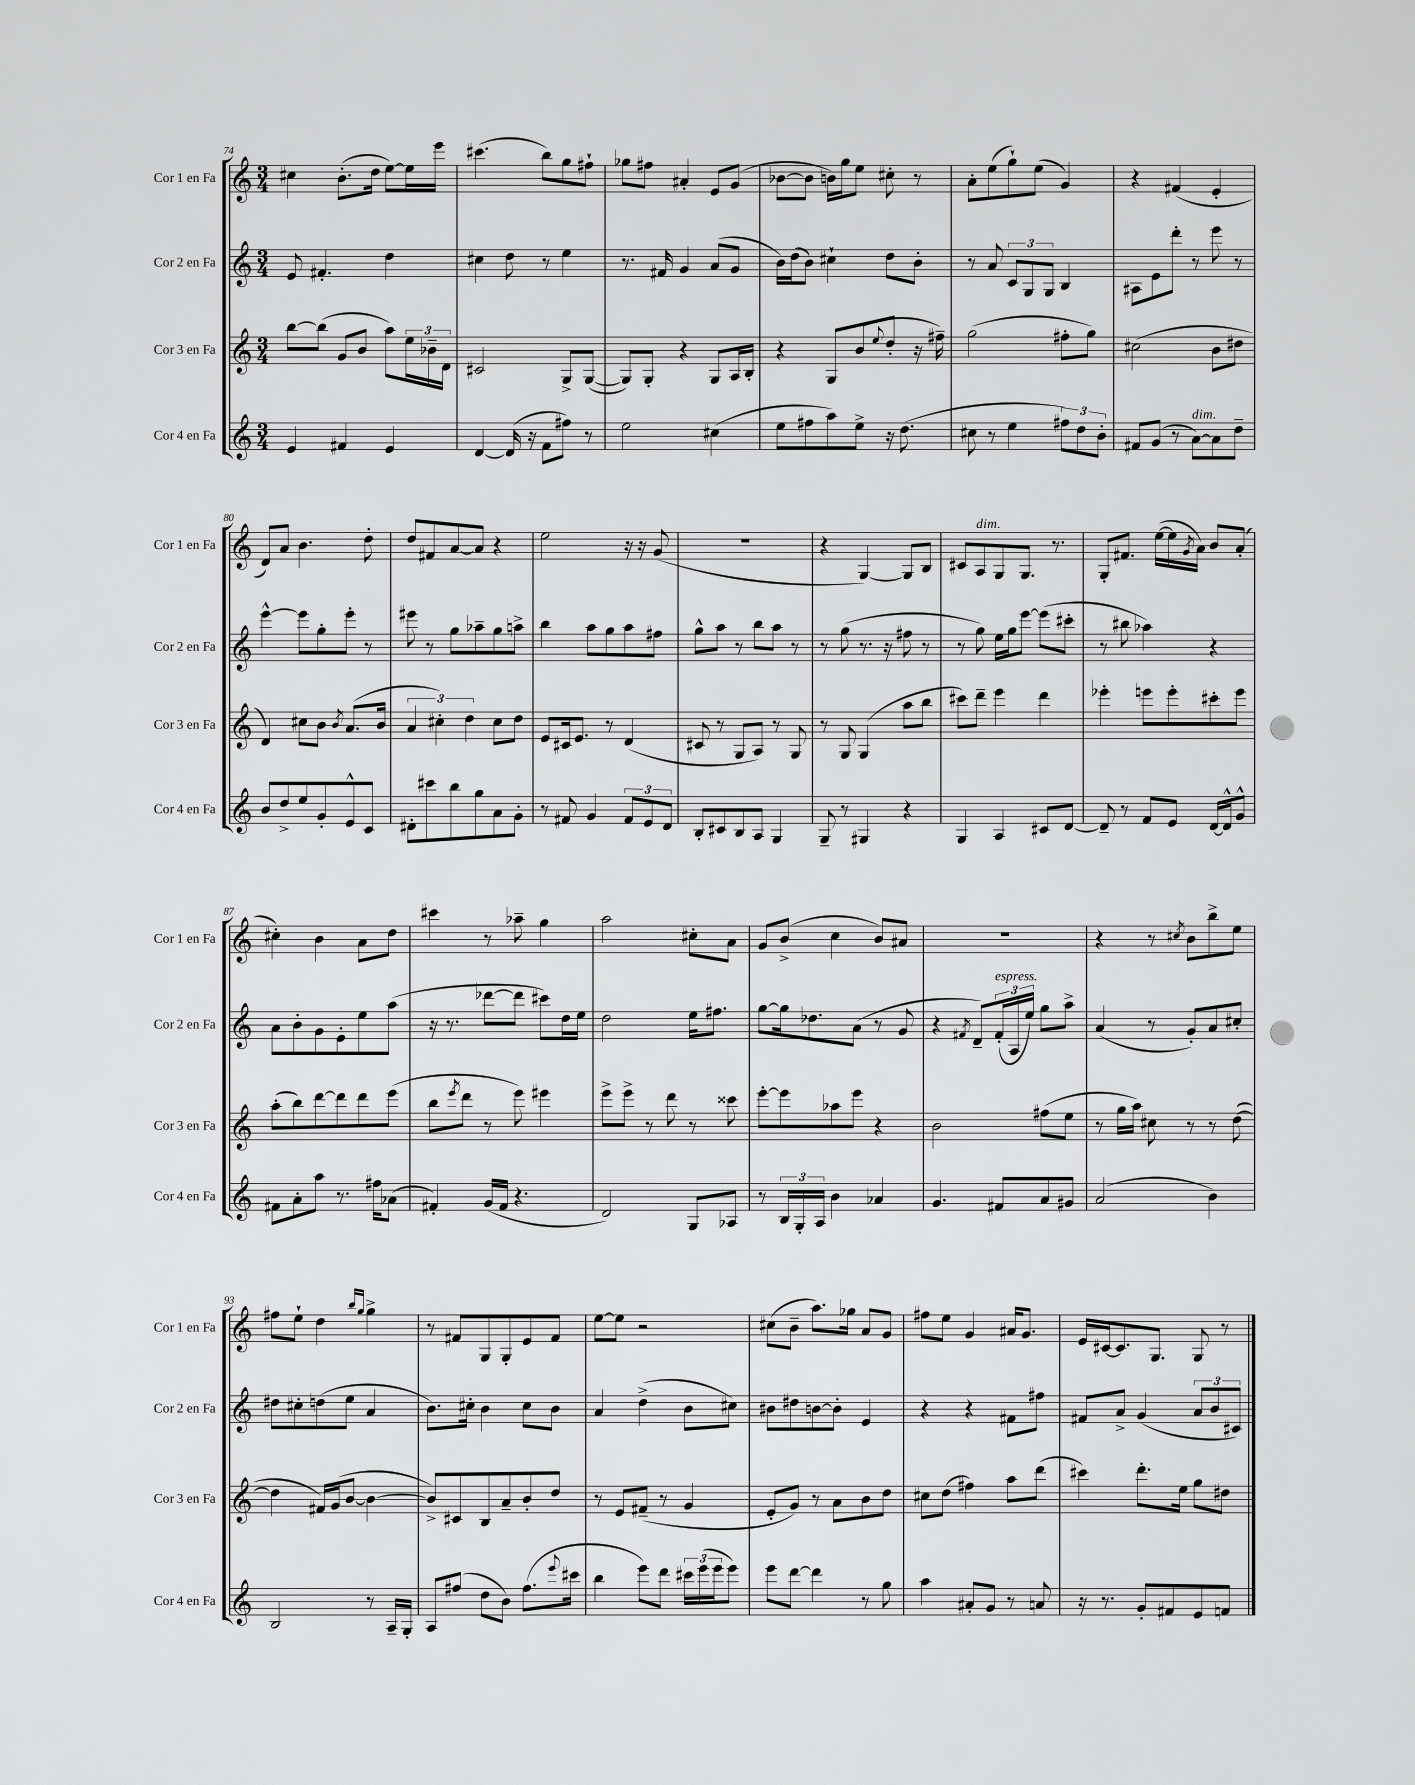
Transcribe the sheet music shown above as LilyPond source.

<<
\new StaffGroup <<
\new Staff = "s0" \with { instrumentName = "Cor 1 en Fa" shortInstrumentName = "Cor 1 en Fa" } {
    \clef treble \key c \major \numericTimeSignature \time 3/4
    cis''4 b'8.-.( d''16 e''8~) e''16 e'''16 |
    cis'''4.( b''8) g''8 fis''8-! |
    ges''8 fis''8 ais'4-. e'8 g'8( |
    bes'8~ bes'8 b'16) g''16 e''8 cis''8-. r8 |
    a'8-. e''8( g''8-!) e''8( g'4) |
    r4 fis'4( e'4-. |
    d'8) a'8 b'4. d''8-. |
    d''8 fis'8 a'8~ a'8 r4 |
    e''2 r16 r16 g'8( |
    R2. |
    r4 g4~) g8 b8 |
    cis'8 a8^\markup { \italic "dim." } g8 g8. r8. |
    g8-. fis'8. e''16~( e''16 \acciaccatura { g'8 } a'16) b'8 a'8-.( |
    cis''4-.) b'4 a'8 d''8 |
    cis'''4 r8 aes''8-- g''4 |
    a''2 cis''8-. a'8 |
    g'8 b'8->( c''4 b'8) ais'8 |
    R2. |
    r4 r8 \acciaccatura { cis''8 } b'8 b''8-> e''8 |
    fis''8 e''8-! d''4 \grace { b''16 g''16 } g''4-> |
    r8 fis'8 g8 g8-. e'8 fis'8 |
    e''8~ e''8 r2 |
    cis''8( b'8-- a''8.) ges''16 a'8 g'8 |
    fis''8 e''8 g'4 ais'16 g'8. |
    e'16 cis'16~ cis'8. g8. g8 r8 \bar "|." |
}
\new Staff = "s1" \with { instrumentName = "Cor 2 en Fa" shortInstrumentName = "Cor 2 en Fa" } {
    \clef treble \key c \major \numericTimeSignature \time 3/4
    e'8 fis'4.-. d''4 |
    cis''4 d''8 r8 e''4 |
    r8. fis'16 g'4 a'8( g'8 |
    b'16) d''16( b'8) cis''4-! d''8 b'8-. |
    r8 a'8 \tuplet 3/2 { c'8 g8 g8 } b4 |
    ais8 e'8 d'''8-. r8 e'''8 r8 |
    e'''4~-^ e'''8 g''8-. e'''8-. r8 |
    eis'''8 r8 g''8 aes''8-- g''8 a''8-> |
    b''4 a''8 g''8 a''8 fis''8 |
    g''8-^ a''8 r8 b''8 a''8 r8 |
    r8 g''8( r8. r16 fis''8 r8 |
    r8 g''8) e''16 g''16 e'''8~ e'''8( cis'''8-. |
    r8 bis''8 aes''4) r4 |
    a'8 b'8-. g'8 e'8-. e''8 a''8( |
    r16 r8. des'''8~ des'''8 cis'''8) d''16 e''16 |
    d''2 e''16 fis''8. |
    g''8~ g''16 des''8. a'8( r8 g'8 |
    r4 \acciaccatura { fis'8 } d'8--) \tuplet 3/2 { fis'16-.^\markup { \italic "espress." }( a16 e''16) } g''8 a''8-> |
    a'4( r8 g'8-.) a'8 cis''8-. |
    dis''8 cis''8-. d''8( e''8 a'4 |
    b'8.) cis''16-. b'4 cis''8 b'8 |
    a'4 d''4->( b'8 cis''8) |
    bis'8 dis''8 b'8~ b'8-. e'4 |
    r4 r4 fis'8 fis''8 |
    fis'8 a'8-> g'4( \tuplet 3/2 { a'8 b'8 cis'8) } \bar "|." |
}
\new Staff = "s2" \with { instrumentName = "Cor 3 en Fa" shortInstrumentName = "Cor 3 en Fa" } {
    \clef treble \key c \major \numericTimeSignature \time 3/4
    b''8~ b''8( g'8 b'8 a''8) \tuplet 3/2 { e''16 bes'16-- d'16 } |
    cis'2 g8-> g8~( |
    g8) g8-. r4 g8 a16 b16-. |
    r4 g8 b'8( \appoggiatura { e''8 } d''8-. r16 fis''16--) |
    g''2( fis''8-. g''8) |
    cis''2( b'8 dis''8 |
    d'4) cis''8 b'8 \acciaccatura { b'8 } a'8.( b'16 |
    \tuplet 3/2 { a'4 cis''4-.) d''4 } cis''8 d''8 |
    e'8 cis'16 e'8. r8 d'4( |
    cis'8 r8 g8 a8) r8 g8 |
    r8 g8 g4( a''8 b''8 |
    cis'''8) d'''8-- e'''4 d'''4 |
    ees'''4-. e'''8 e'''8-. cis'''8-. e'''8 |
    a''8-.( b''8) d'''8~ d'''8 d'''8 e'''8( |
    b''8 \acciaccatura { e'''8 } d'''8 r8 e'''8) eis'''4 |
    e'''8-> e'''8-> r8 d'''8 r8 cisis'''8 |
    e'''8~-. e'''8 aes''8 e'''8 r4 |
    b'2 fis''8( e''8 |
    r8 g''16 a''16) cis''8 r8 r8 d''8~( |
    d''4 fis'16) g'16( b'8~ b'4~ |
    b'8->) cis'8 b8 a'8-- b'8-. d''8 |
    r8 e'8 fis'8--( r8 g'4 |
    e'8-. g'8) r8 a'8 b'8 d''8 |
    cis''8 d''8( fis''4) a''8 d'''8( |
    cis'''4) d'''8.-. e''16 g''8 dis''8 \bar "|." |
}
\new Staff = "s3" \with { instrumentName = "Cor 4 en Fa" shortInstrumentName = "Cor 4 en Fa" } {
    \clef treble \key c \major \numericTimeSignature \time 3/4
    e'4 fis'4 e'4 |
    d'4~ d'16( r16 f'8 fis''8) r8 |
    e''2 cis''4( |
    e''8 fis''8 a''8) e''8-> r16 d''8.( |
    cis''8 r8 e''4 \tuplet 3/2 { fis''8) d''8 b'8-. } |
    fis'8 g'8( r8 a'8~^\markup { \italic "dim." }) a'8 d''8-- |
    b'8 d''8-> e''8 g'8-. e'8-^ c'8 |
    dis'8-. cis'''8 b''8 g''8 a'8 g'8-. |
    r8 fis'8 g'4 \tuplet 3/2 { fis'8 e'8 d'8 } |
    b8-. cis'8 b8 a8 g4 |
    g8-- r8 gis4 r4 |
    g4 a4 cis'8 d'8~ |
    d'8-- r8 f'8 e'8 d'16~ d'16-^ g'8-^ |
    fis'8 a'8-. a''8 r8. fis''16 aes'8( |
    fis'4-.) g'16( fis'16 r4. |
    d'2) g8 aes8 |
    r8 \tuplet 3/2 { b16 g16-. a16 } b'4 aes'4 |
    g'4. fis'8 a'8 gis'8 |
    a'2( b'4) |
    b2 r8 a16-- g16-. |
    a8 fis''8( d''8 b'8) fis''8.( \appoggiatura { e'''8 } cis'''16 |
    b''4 e'''8) d'''8 \tuplet 3/2 { cis'''16 e'''16( e'''16 } e'''8) |
    e'''8 d'''8~ d'''4 r8 g''8 |
    a''4 ais'8-. g'8 r8 a'8 |
    r16 r8. g'8-. fis'8 e'8 f'8 \bar "|." |
}
>>
>>
\layout { \context { \Score currentBarNumber = #74 } }
